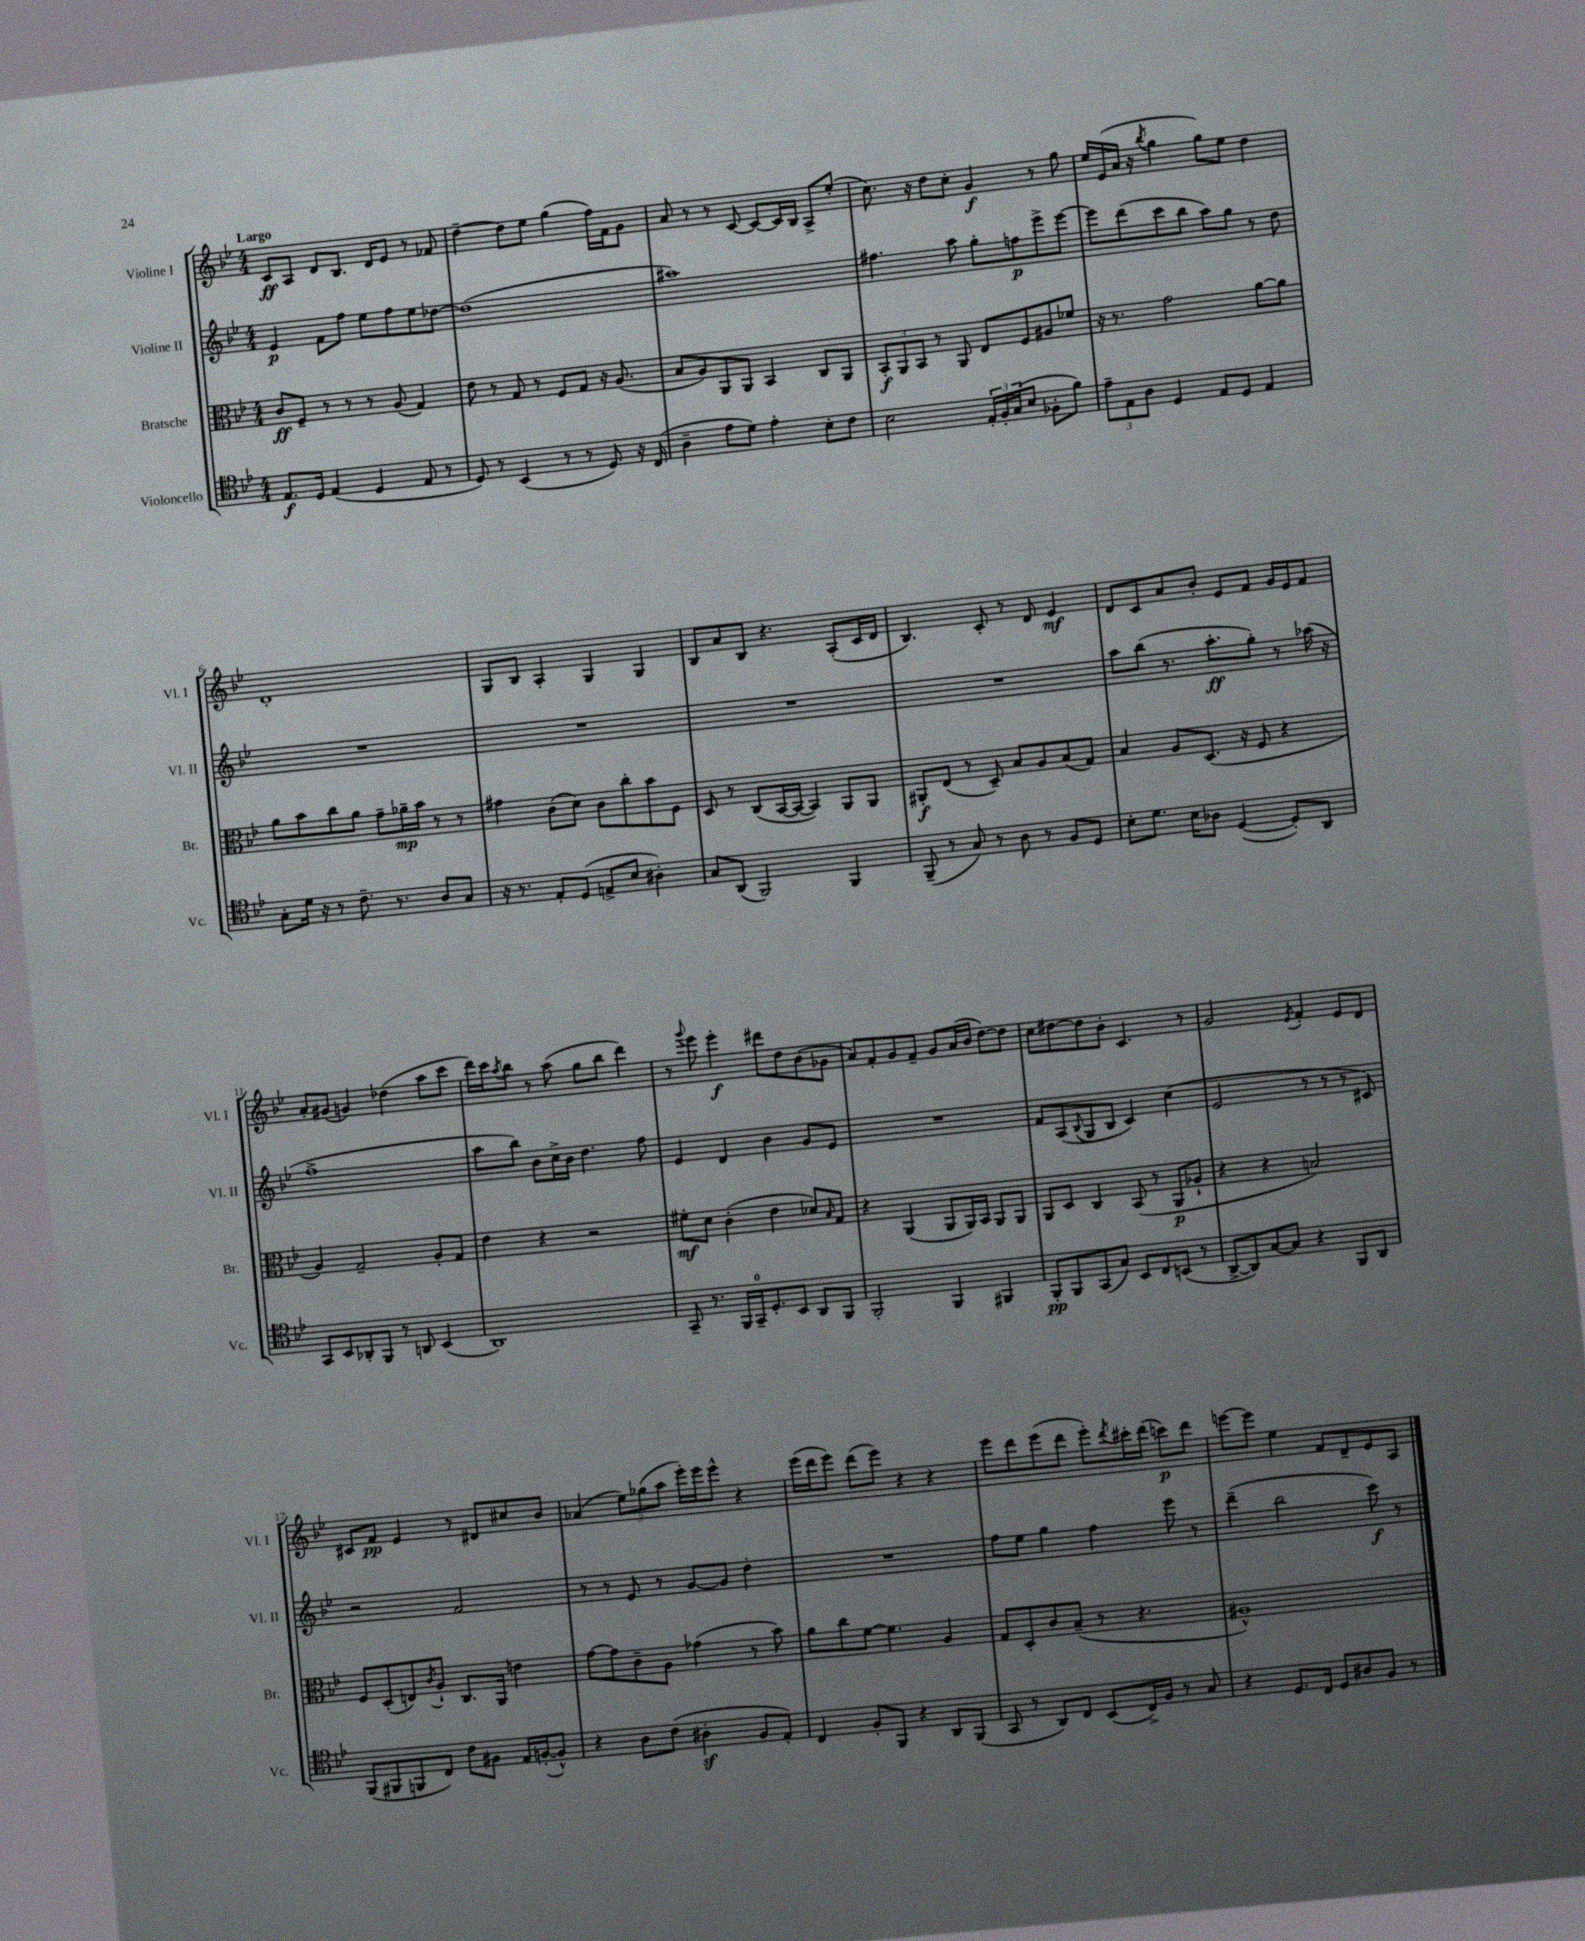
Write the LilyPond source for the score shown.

<<
\new StaffGroup <<
\new Staff = "s0" \with { instrumentName = "Violine I" shortInstrumentName = "Vl. I" } {
    \clef treble \key bes \major \numericTimeSignature \time 4/4 \tempo "Largo"
    c'8\ff a8 d'8 bes8. d'16 ees'8 r8 fes'8 |
    d''4~-- d''8 ees''8 g''4( f''16) f'16 g'8 |
    a'8 r8 r8 c'8~ c'8~ c'16 bes16 a8-> ees''8-.( |
    c''8.) r16 d''8 c''8-. g'4\f r8 g''8 |
    ees''16 ees'16( a'16 r16 \acciaccatura { bes''8 } g''4 g''8) ees''8 d''4 |
    d'1-. |
    g8 bes8 a4-. g4 g4 |
    bes8 a'8 bes8 r4. a8-.( c'16 d'16 |
    bes4.) c'8-. r8 d'8 ees'4\mf |
    d'8 c'8 a'8 bes'8-. ees'8 f'8 g'16 ees'16 f'8 |
    a'8-. gis'8( g'4) des''4( a''8 c'''8 |
    d'''16) c'''16 \acciaccatura { a''8 } bes''8 r8 a''8( g''8 bes''8 d'''4) |
    r8 \appoggiatura { g'''8 } ees'''8 ees'''4-.\f dis'''8 d''8 bes'8( ges'8 |
    a'8) f'8-. g'8 f'8-- g'8 a'16( bes'16 d''8~) d''8 |
    c''8 dis''8~ dis''8 bes'8-. c'4. r8 |
    g'2 \acciaccatura { ees'8 } f'4-. ees'8 d'8 |
    cis'8 f'8\pp ees'4 r8 dis'8 cis''8 bes'8 |
    aes'4( \tuplet 3/2 { ees''8) ges''8( a''8 } ees'''16-.) ees'''16 ees'''8-^ r4 |
    ees'''16( d'''16 ees'''8) d'''8( ees'''8) r4 r4 |
    ees'''8 d'''8 ees'''8( d'''8 ees'''8-.) \acciaccatura { d'''8 } cis'''16-. d'''16( c'''8\p) d'''8 |
    e'''8~ e'''8 ees''4 f'8 d'8-- ees'8 a8 \bar "|." |
}
\new Staff = "s1" \with { instrumentName = "Violine II" shortInstrumentName = "Vl. II" } {
    \clef treble \key bes \major \numericTimeSignature \time 4/4
    ees'4\p f'8 f''8 ees''8 f''8 ees''8 des''8~ |
    des''1( |
    ais''1) |
    fis''4. a''8 g''8-. f''8\p ees'''8-> ees'''8~ |
    ees'''8 d'''8( c'''8 bes''8 a''8) g''8 r8 d''8 |
    R1 |
    R1 |
    R1 |
    R1 |
    a''8 bes''8( r8. a''8.-.\ff g''8-.) r8 aes''16( r16 |
    f''1-> |
    a''8 bes''8) bes'8 c''16-> bes'16 d''4. f''8 |
    ees'4 d'4 bes'4 g'8 ees'8 |
    R1 |
    f'8 a8( \appoggiatura { bes8 } g8 bes8 c'4) c''4( |
    ees'2 r8 r8 r8 cis'8) |
    r2 f'2 |
    r8 r8 ees'8 r8 g'8~ g'8 d''4-. |
    R1 |
    f''8 ees''8 g''4 f''4 ees'''8 r8 |
    d'''4--( bes''2 c'''8\f) r8 \bar "|." |
}
\new Staff = "s2" \with { instrumentName = "Bratsche" shortInstrumentName = "Br." } {
    \clef alto \key bes \major \numericTimeSignature \time 4/4
    c'8\ff f8-- r8 r8 r8 a8( g4) |
    ees'8 r8 g8 r8 f8 g8 r16 a8.( |
    bes8 a8) a,8 a,8 bes,4 c8 a,8 |
    \tuplet 3/2 { bes,8-.\f a,8 bes,8 } r8 a,8 ees8 f8 ais8 fes'8 |
    r16 r8. g'2 a'8~ a'8 |
    a'8 bes'8 c''8 a'8 g'8-- aes'16--\mp bes'16 r8 r8 |
    gis'4 c'8( d'8) c'8 c''8-. bes'8 f8 |
    d8 r8 c8( bes,16~ bes,16~ bes,4) a,8 a,8 |
    ais,8-.\f ees8( r8 d8--) bes8 a8 bes8( g8) |
    bes4 a8 d8.( r16 f8 r4 |
    a4) g2-- a8-. g8 |
    ees'4 r4 r2 |
    fis'8-.\mf d'8 c'4-.( ees'4 des'8) \grace { bes16 } g8 |
    r4 a,4( a,8 a,16) bes,16 a,8 a,8 |
    a,8 d8 c4 bes,8( r8 a,8\p aes8-! |
    r4 r4 b2) |
    f8 d8-.( e8) \acciaccatura { c'8 } a8-! c8. a,16 e'4 |
    g'8~ g'8 c'8-- a8 ges'4( r8 bes'8) |
    a'8 c''8 f'8~ f'4. a4 |
    g8 d8-. c'8 bes8--( r8 r4. |
    ais1-^) \bar "|." |
}
\new Staff = "s3" \with { instrumentName = "Violoncello" shortInstrumentName = "Vc." } {
    \clef tenor \key bes \major \numericTimeSignature \time 4/4
    ees8.\f d16 ees4( d4 ees8 r8 |
    d8) r8 bes,4( r8 r8 d8) r16 c16( |
    a4-- ees'8 d'8) ees'4-. bes8-. c'8 |
    bes2 \tuplet 3/2 { ees16-. f16-. g16( } bes8 fes8-. f'8) |
    \tuplet 3/2 { ees'8-- ees8 a8 } d4 ees8 d8 ees4 |
    g8-. d'16 r16 r8 c'8.-- r8. a8 g8 |
    r16 r8. ees8-. d8( e8-> bes8 ais4-.) |
    g8 a,8( f,2) f,4 |
    f,8--( r8 g8) r8 a8 r8 f8 d8 |
    bes8-. d'8. bes16 aes8 d4~( d8-.) a,8 |
    g,8 bes,8 aes,8-. f,8 r8 a,8 bes,4( |
    a,1) |
    g,8-- r8. f,16 g,16-0-- d8.-. bes,8 a,8 f,8 |
    f,2-. f,4 fis,4 |
    f,8-.\pp f,8 g,8( g8) bes,8 c8 b,8( r8 |
    a,8~-> a,8) g8~ g8 r4 f,8 a,8 |
    f,8( fis,8 f,8 c8) c'8 fis8 ees16 f16~-.( f8-^) |
    r4 a8 c'8( ais4-.\sf f8 ees8-.) |
    c4 f8-. f,8 r4 a,8 f,8( |
    g,8 r8 a,8) c8 bes,8( c16->) f16 r8 g8 |
    r4 d8. c16 d8 ais8 f8 r8 \bar "|." |
}
>>
>>
